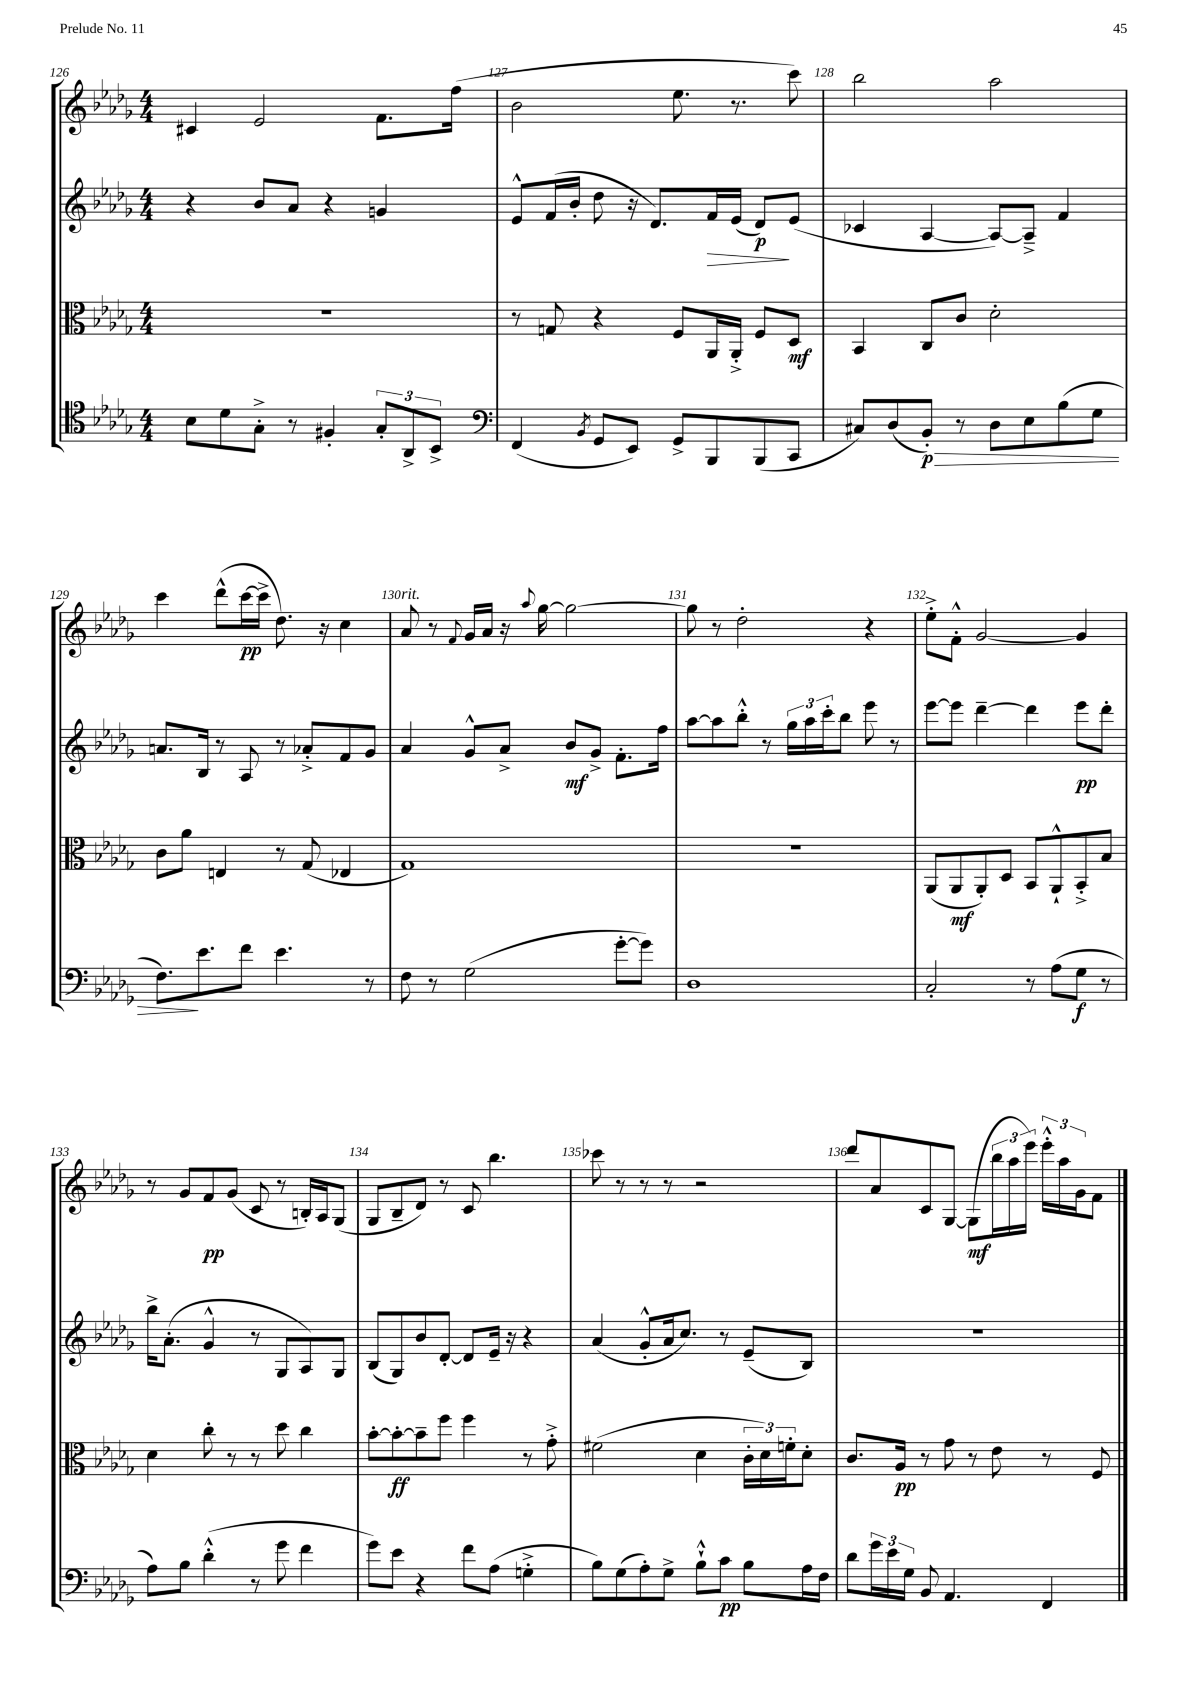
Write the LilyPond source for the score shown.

<<
\new StaffGroup <<
\new Staff = "s0" {
    \clef treble \key des \major \numericTimeSignature \time 4/4
    cis'4 ees'2 f'8. f''16( |
    bes'2 ees''8. r8. c'''8) |
    bes''2 aes''2 |
    c'''4 des'''8-^( c'''16~\pp c'''16-> des''8.) r16 c''4 |
    aes'8^\markup { \italic "rit." } r8 \appoggiatura { f'8 } ges'16 aes'16 r16 \appoggiatura { aes''8 } ges''16~ ges''2~ |
    ges''8 r8 des''2-. r4 |
    ees''8-.-> f'8-.-^ ges'2~ ges'4 |
    r8 ges'8 f'8\pp ges'8( c'8 r8 b16-.) aes16 ges8( |
    ges8 bes8-- des'8) r8 c'8 bes''4. |
    ces'''8 r8 r8 r8 r2 |
    des'''8 aes'8 c'8 ges8~ ges8\mf( \tuplet 3/2 { bes''16 aes''16 ees'''16) } \tuplet 3/2 { ees'''16-.-^ aes''16 ges'16 } f'8 \bar "|." |
}
\new Staff = "s1" {
    \clef treble \key des \major \numericTimeSignature \time 4/4
    r4 bes'8 aes'8 r4 g'4 |
    ees'8-^ f'16( bes'16-. des''8 r16 des'8.) f'16\> ees'16( des'8\p\!) ees'8( |
    ces'4 aes4~ aes8~) aes8---> f'4 |
    a'8. bes16 r8 aes8 r8 aes'8-.-> f'8 ges'8 |
    aes'4 ges'8-^ aes'8-> bes'8\mf ges'8-> f'8.-. f''16 |
    aes''8~ aes''8 bes''8-.-^ r8 \tuplet 3/2 { ges''16 aes''16 c'''16-. } bes''8 ees'''8 r8 |
    ees'''8~ ees'''8 des'''4~-- des'''4 ees'''8\pp des'''8-. |
    bes''16-> aes'8.-.( ges'4-^ r8 ges8 aes8) ges8 |
    bes8( ges8) bes'8 des'8~-. des'8 ees'16-- r16 r4 |
    aes'4( ges'8-.-^ aes'16 c''8.) r8 ees'8--( bes8) |
    R1 \bar "|." |
}
\new Staff = "s2" {
    \clef alto \key des \major \numericTimeSignature \time 4/4
    R1 |
    r8 g8 r4 f8 aes,16 aes,16-.-> f8 des8\mf |
    bes,4 c8 c'8 des'2-. |
    c'8 aes'8 e4 r8 ges8( ees4 |
    ges1) |
    R1 |
    aes,8( aes,8\mf aes,8-.) des8 bes,8 aes,8-!-^ bes,8-.-> bes8 |
    des'4 c''8-. r8 r8 des''8 c''4 |
    bes'8~-. bes'8~-.\ff bes'8-- f''8 f''4 r8 ges'8-.-> |
    fis'2( des'4 \tuplet 3/2 { c'16-. des'16) f'16-. } des'8-. |
    c'8. aes16\pp r8 ges'8 r8 ees'8 r8 f8 \bar "|." |
}
\new Staff = "s3" {
    \clef tenor \key des \major \numericTimeSignature \time 4/4
    bes8 des'8 ges8-.-> r8 fis4-. \tuplet 3/2 { ges8-. aes,8-> bes,8-> } |
    \clef bass f,4( \acciaccatura { bes,8 } ges,8 ees,8) ges,8-> bes,,8 bes,,8( c,8 |
    cis8) des8( bes,8-.\p\>) r8 des8 ees8 bes8( ges8 |
    f8.\!) ees'8. f'8 ees'4. r8 |
    f8 r8 ges2( ges'8~-. ges'8) |
    des1 |
    c2-. r8 aes8( ges8\f r8 |
    aes8) bes8 des'4-.-^( r8 ges'8 f'4 |
    ges'8) ees'8 r4 f'8 aes8( g4-.-> |
    bes8) ges8( aes8-.) ges8-> bes8-!-^ c'8\pp bes8 aes16 f16 |
    des'8 \tuplet 3/2 { ges'16 ees'16 ges16 } bes,8 aes,4. f,4 \bar "|." |
}
>>
>>
\layout { \context { \Score currentBarNumber = #126 \override BarNumber.break-visibility = ##(#f #t #t) barNumberVisibility = #all-bar-numbers-visible } }
